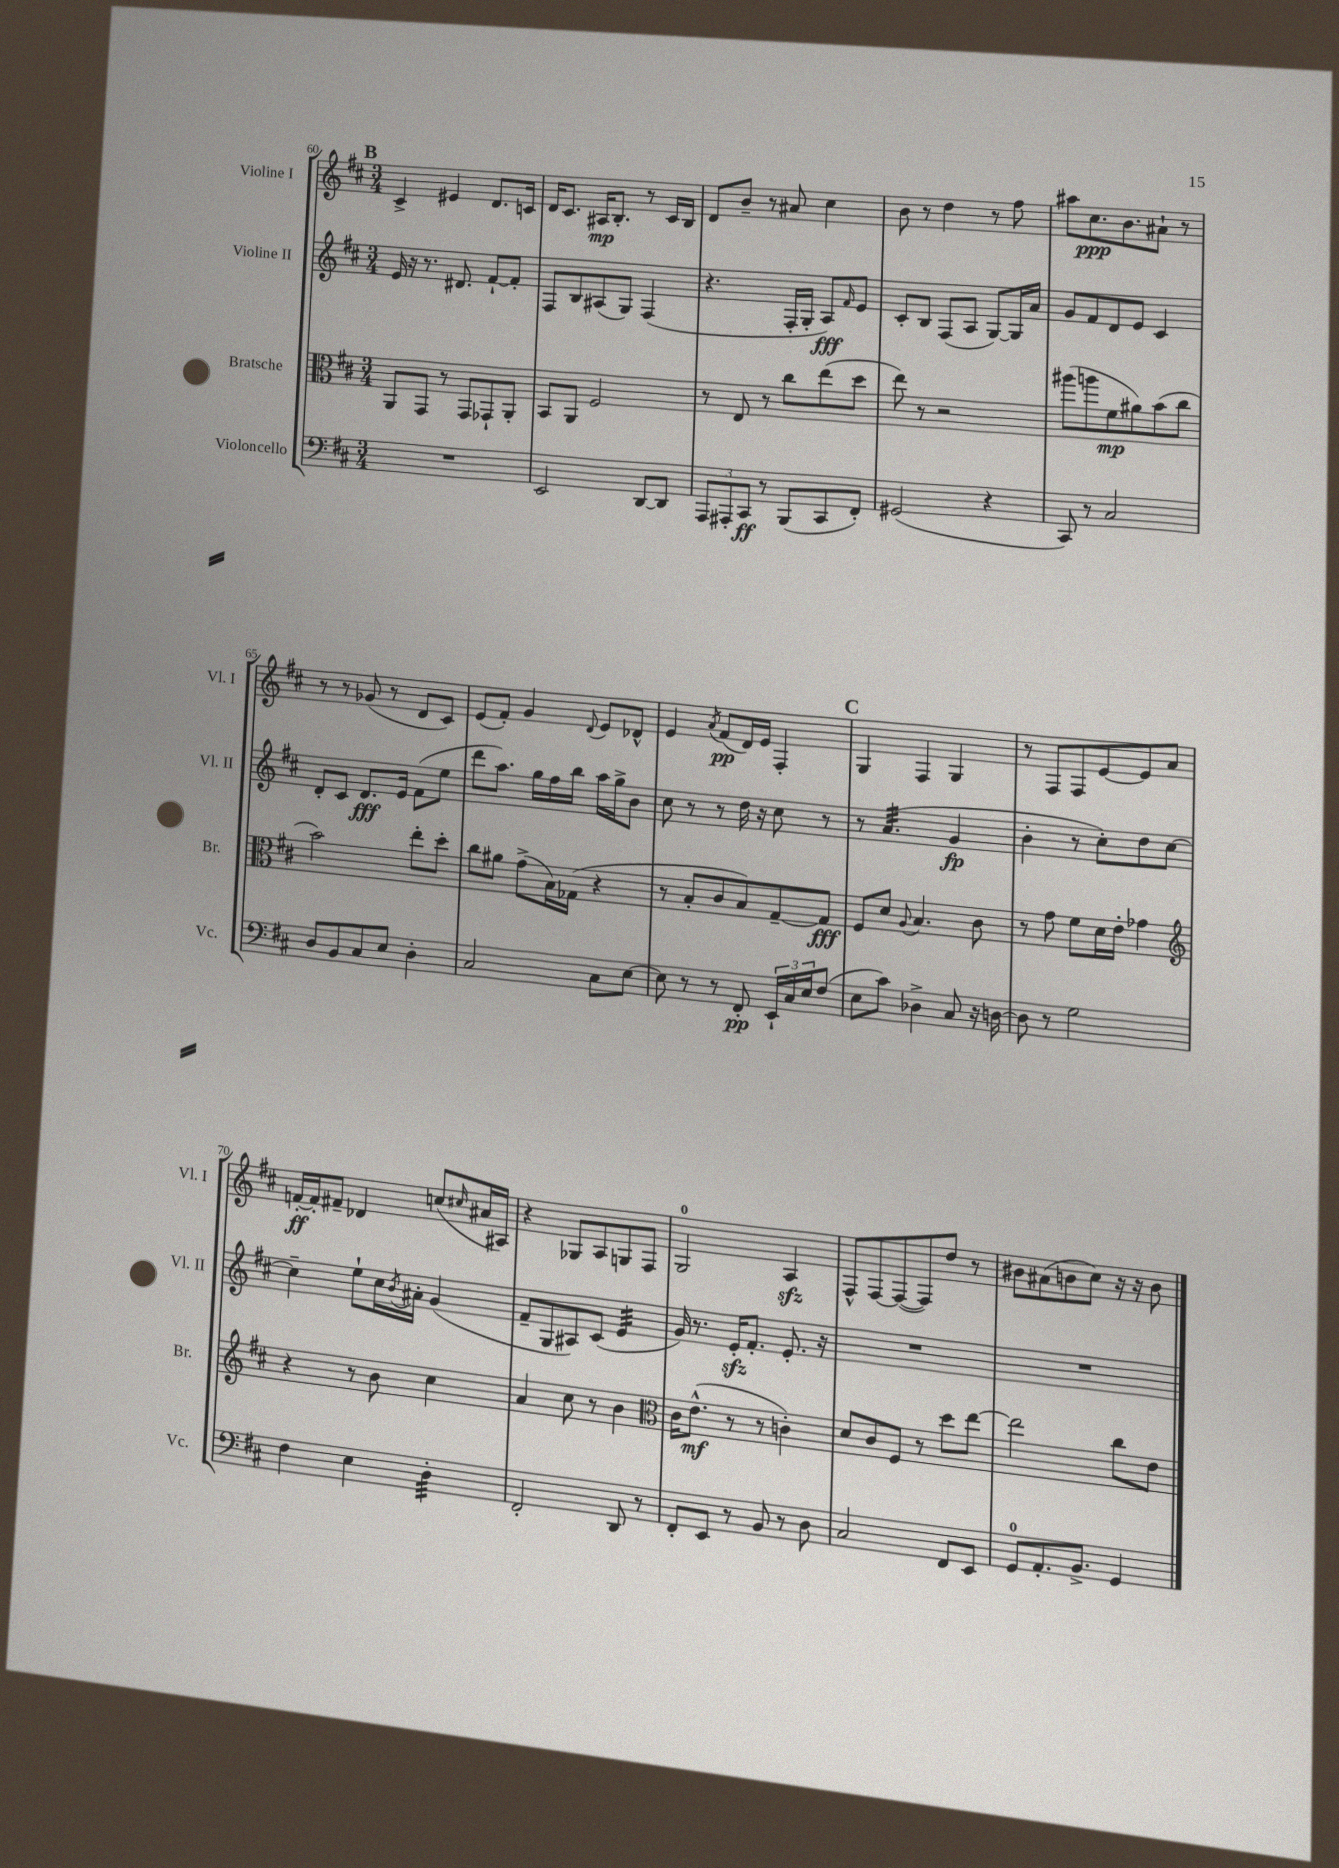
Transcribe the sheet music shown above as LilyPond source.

<<
\new StaffGroup <<
\new Staff = "s0" \with { instrumentName = "Violine I" shortInstrumentName = "Vl. I" } {
    \clef treble \key d \major \numericTimeSignature \time 3/4
    \mark \markup { \bold "B" } cis'4-> eis'4 d'8. c'16 |
    d'16 cis'8. ais16\mp b8.-. r8 cis'16 b16 |
    d'8 b'8-- r8 ais'8 cis''4 |
    b'8 r8 d''4 r8 fis''8 |
    ais''8 cis''8.\ppp b'8. ais'8-! r8 |
    r8 r8 ges'8( r8 d'8 cis'8) |
    e'8( fis'8-.) g'4 \appoggiatura { d'8 } e'8 des'8-^ |
    e'4 \acciaccatura { a'8 } fis'8\pp( d'16) e'16 fis4-. |
    \mark \markup { \bold "C" } g4 fis4 g4 |
    r8 fis8 fis8 e'8~ e'8 a'8 |
    f'16~-.\ff f'16-. fis'8-- des'4 c''8( \grace { cis''16 } ais'16 ais16) |
    r4 ges8 a8 g8 fis8 |
    g2-0 a4\sfz |
    fis8-^ fis8~ fis8~( fis8) d''8 r8 |
    bis'8 ais'8( b'8 cis''8) r16 r16 b'8 \bar "|." |
}
\new Staff = "s1" \with { instrumentName = "Violine II" shortInstrumentName = "Vl. II" } {
    \clef treble \key d \major \numericTimeSignature \time 3/4
    \mark \markup { \bold "B" } e'16 r16 r8. dis'8. fis'8~-! fis'8-. |
    fis8 b8 ais8( g8) fis4( |
    r4. fis16-. g16-. a8\fff) \grace { fis'16 } e'8 |
    cis'8-. b8 fis8( a8 g8~) g16 a'16 |
    g'8 fis'8 d'8 e'8 cis'4 |
    d'8-. cis'8 d'8.\fff e'16 fis'8( e''8 |
    d'''8 a''8.) g''16 fis''16 b''16 a''16 g''16-> b'8 |
    cis''8 r8 r8 d''16 r16 cis''8 r8 |
    \mark \markup { \bold "C" } r8 a'4.:32( g'4\fp |
    b'4-. r8 cis''8-.) d''8 cis''8~ |
    cis''4-- e''8-! cis''16 \acciaccatura { b'8 } ais'16-. g'4( |
    fis'8-- g8 ais8) cis'8( e'4:32 |
    g'16) r8. e'16-.\sfz fis'8.-. e'8.-. r16 |
    R2. |
    R2. \bar "|." |
}
\new Staff = "s2" \with { instrumentName = "Bratsche" shortInstrumentName = "Br." } {
    \clef alto \key d \major \numericTimeSignature \time 3/4
    \mark \markup { \bold "B" } a,8 g,8 r8 g,8 ges,8-! a,8-. |
    b,8 a,8 fis2 |
    r8 e8 r8 cis''8 e''8( d''8 |
    e''8) r8 r2 |
    ais''8( a''8 fis'8\mp ais'8) b'8( cis''8 |
    b'2) e''8-. d''8-. |
    cis''8 ais'8 g'8->( b16) ges16( r4 |
    r8 b8-. cis'8 b8) g8~-- g8\fff |
    \mark \markup { \bold "C" } fis8 d'8 \appoggiatura { a8 } b4. cis'8 |
    r8 g'8 fis'8 d'16 e'16-. ges'4 |
    \clef treble r4 r8 b'8 cis''4 |
    a'4 cis''8 r8 b'4 |
    \clef alto cis'16 e'8.-^\mf( r8 r8 c'4-.) |
    d'8 cis'8 fis8 r8 d''8 e''8~ |
    e''2 cis''8 e'8 \bar "|." |
}
\new Staff = "s3" \with { instrumentName = "Violoncello" shortInstrumentName = "Vc." } {
    \clef bass \key d \major \numericTimeSignature \time 3/4
    \mark \markup { \bold "B" } R2. |
    e,2 d,8~ d,8 |
    \tuplet 3/2 { a,,8 ais,,8-. cis,8\ff } r8 b,,8( cis,8 fis,8-.) |
    gis,2( r4 |
    cis,8) r8 cis2 |
    d8 b,8 cis8 e8 d4-. |
    cis2 cis8 e8~ |
    e8 r8 r8 fis,8-.\pp \tuplet 3/2 { e,16-! cis16 e16 } fis8( |
    \mark \markup { \bold "C" } e8 cis'8) des4-> cis8 r16 d16~ |
    d8 r8 g2 |
    fis4 e4 d4:32-. |
    fis,2-. d,8 r8 |
    fis,8-. e,8 r8 b,8 r8 d8 |
    cis2 fis,8 e,8 |
    g,8-0 a,8.-. b,8.-> g,4 \bar "|." |
}
>>
>>
\layout { \context { \Score currentBarNumber = #60 } }
